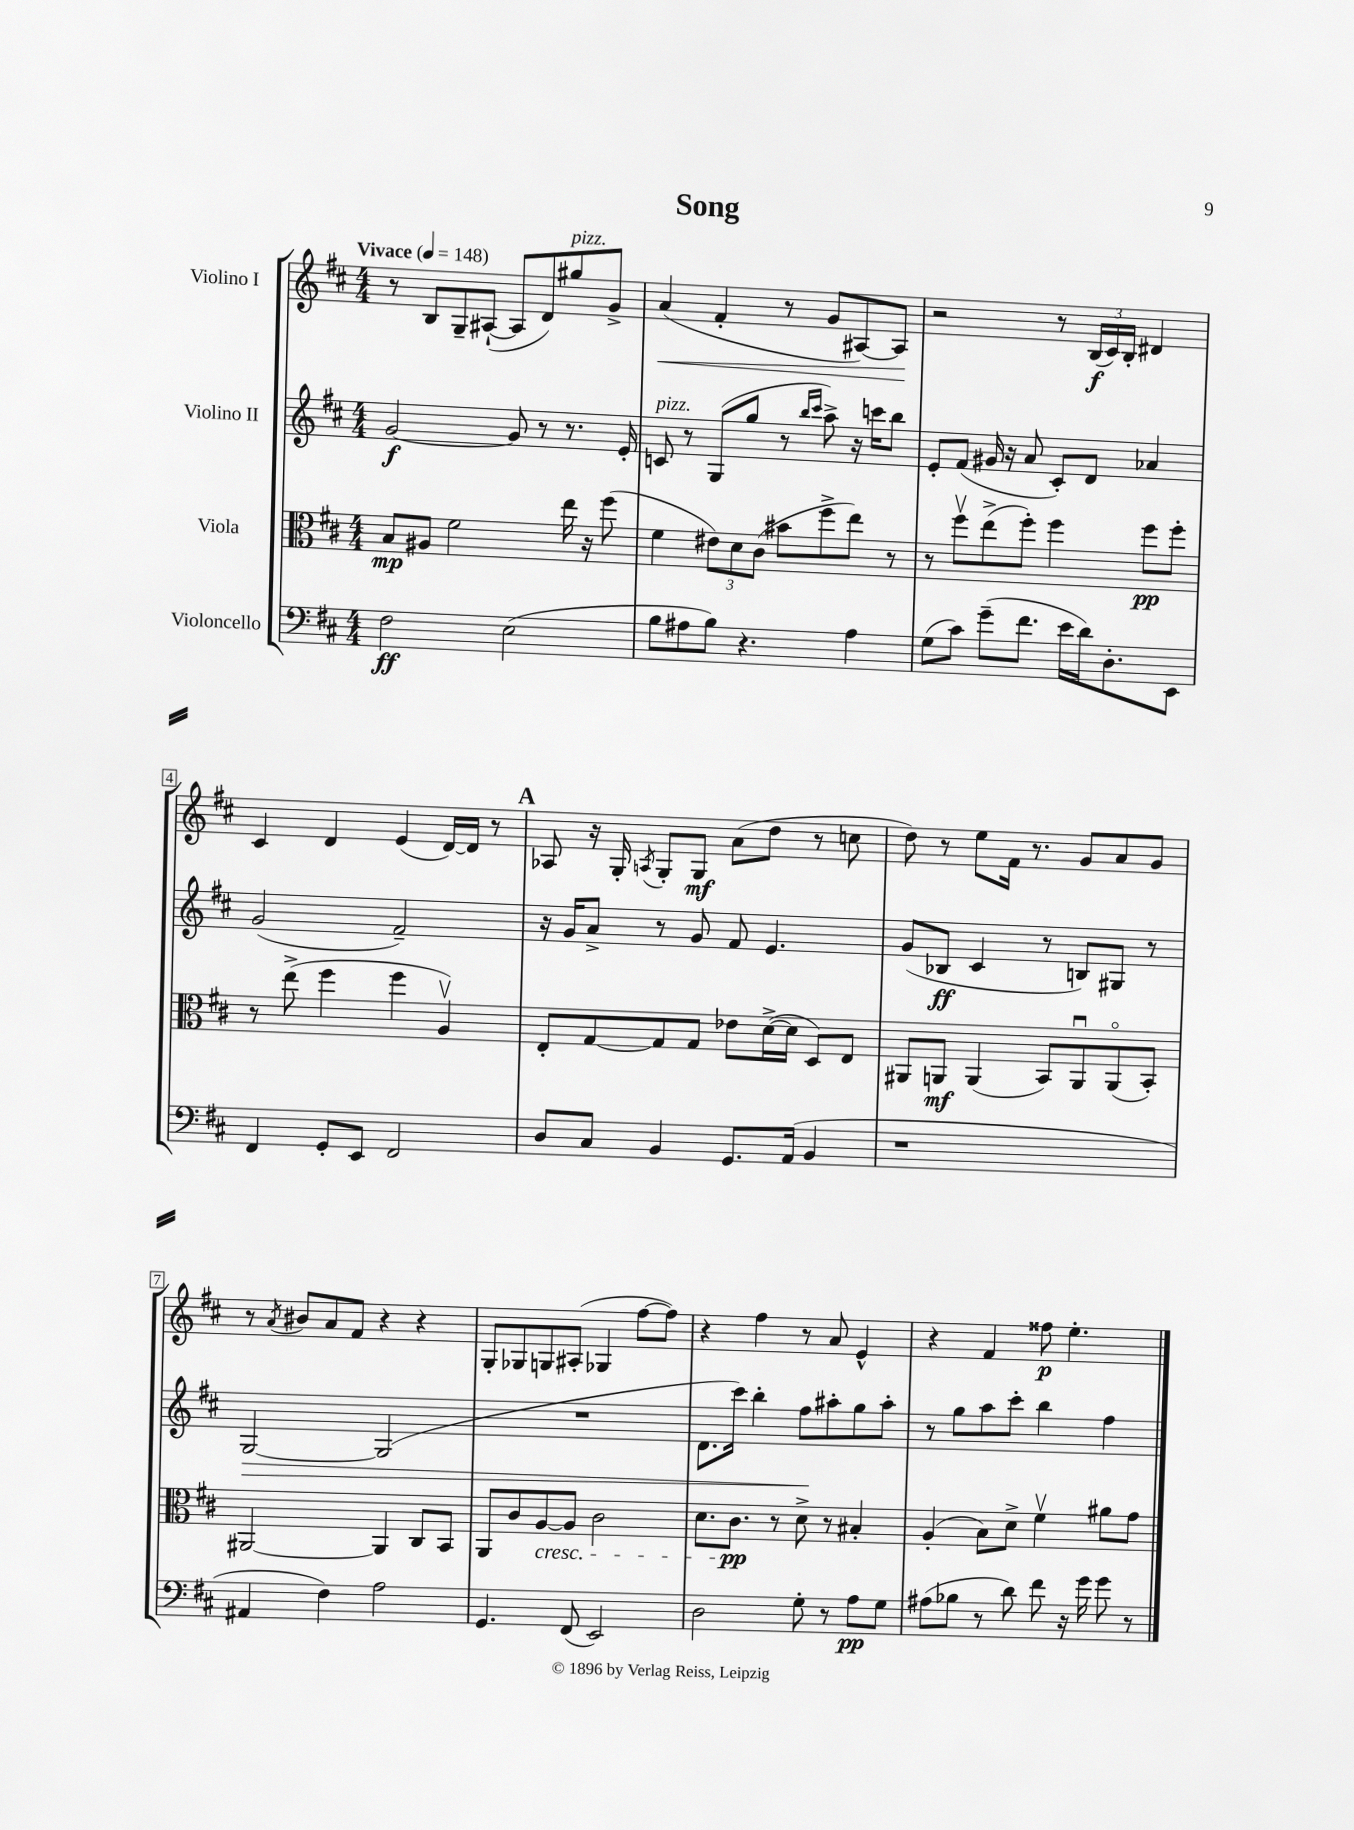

**kern	**dynam	**kern	**dynam	**kern	**dynam	**kern	**dynam
*part4	*part4	*part3	*part3	*part2	*part2	*part1	*part1
*staff4	*staff4	*staff3	*staff3	*staff2	*staff2	*staff1	*staff1
*I"Violoncello	*	*I"Viola	*	*I"Violino II	*	*I"Violino I	*
*clefF4	*	*clefC3	*	*clefG2	*	*clefG2	*
*k[f#c#]	*	*k[f#c#]	*	*k[f#c#]	*	*k[f#c#]	*
*M4/4	*	*M4/4	*	*M4/4	*	*M4/4	*
*MM148	*	*MM148	*	*MM148	*	*MM148	*
=1	=1	=1	=1	=1	=1	=1	=1
!	!	!	!	!	!	!LO:TX:a:B:t=Vivace	!
2F#\	ff	8B/L	mp	[2g/	f	8r	.
.	.	8A#X/J	.	.	.	8B/L	.
.	.	2f#\	.	.	.	8G~/	.
.	.	.	.	.	.	([8A#X`/J	.
(2E\	.	.	.	8g/]	.	8A#/L]	.
.	.	.	.	8r	.	8d/)	.
!	!	!	!	!	!	!LO:TX:a:i:t=pizz.	!
.	.	16ee\	.	8.r	.	8gg#X/	.
.	.	16r	.	.	.	.	.
.	.	(8ff#\	.	.	.	8g^/J	.
.	.	.	.	16e'/	.	.	.
=2	=2	=2	=2	=2	=2	=2	=2
!	!	!	!	!LO:TX:a:i:t=pizz.	!	!	!
!	!	!	!	!	!	!	!LO:HP:b
8B\L	.	4f#\	.	8cn/	.	(4a/	<
8A#X\	.	.	.	8r	.	.	.
8B\J)	.	12e#X\L)	.	(8G/L	.	4f#'/	.
.	.	12d\	.	.	.	.	.
4.r	.	.	.	8gg/J	.	.	.
.	.	(12c#\J	.	.	.	.	.
.	.	8b#X\L	.	8r	.	8r	.
.	.	.	.	16qqbb/LL	.	.	.
.	.	.	.	16qqccc#/JJ	.	.	.
.	.	8ff#^\	.	8aa^\)	.	8g/L	.
4A#\	.	8ee\J)	.	16r	.	[8A#X/)	.
.	.	.	.	16cccn\KL	.	.	.
.	.	8r	.	8bb\J	.	8A#/J]	.
.	.	.	.	.	.	.	[
=3	=3	=3	=3	=3	=3	=3	=3
(8G\L	.	8r	.	8e'/L	.	2r	.
8c#\J)	.	8ff#v\L	.	(8f#/J	.	.	.
(8g~\L	.	(8ee^\	.	16g#X/	.	.	.
.	.	.	.	16r	.	.	.
8.f#\J	.	8ff#'\J)	.	8a/	.	.	.
.	.	4ff#\	.	8c#'/L)	.	8r	.
16e\LL	.	.	.	.	.	.	.
16d\J)	.	.	.	8d/J	.	(24B/LL	f
.	.	.	.	.	.	24c#/)	.
8.D'\	.	.	.	.	.	.	.
.	.	.	.	.	.	24B'/JJ	.
.	.	8ff#\L	pp	4a-X/	.	4d#X/	.
8EE\J	.	8ff#'\J	.	.	.	.	.
!!LO:LB:g=z
=4	=4	=4	=4	=4	=4	=4	=4
4FF#/	.	8r	.	(2g/	.	4c#/	.
.	.	(8ee^\	.	.	.	.	.
8GG'/L	.	4ff#\	.	.	.	4d/	.
8EE/J	.	.	.	.	.	.	.
2FF#/	.	4ff#\	.	2f#~/)	.	(4e/	.
.	.	4Av/)	.	.	.	[16d/LL)	.
.	.	.	.	.	.	16d/JJ]	.
.	.	.	.	.	.	8r	.
!!LO:REH:place=s1:t=A
=5	=5	=5	=5	=5	=5	=5	=5
8D/L	.	8E'/L	.	16r	.	8A-X/	.
.	.	.	.	16g/KL	.	.	.
8C#/J	.	[8G/	.	8a^/J	.	16r	.
.	.	.	.	.	.	16G'/	.
.	.	.	.	.	.	8qAn/	.
4BB/	.	8G/]	.	8r	.	8G'/L	.
.	.	8G/J	.	8g/	.	8G/J	mf
8.GG/L	.	8e-X\L	.	8f#/	.	(8a\L	.
.	.	([16d^\L	.	4.e/	.	8dd\J	.
(16AA/Jk	.	16d\JJ]	.	.	.	.	.
4BB/	.	8D/L)	.	.	.	8r	.
.	.	8E/J	.	.	.	8ccn\	.
=6	=6	=6	=6	=6	=6	=6	=6
1r	.	8AA#X/L	.	(8g/L	.	8dd\)	.
.	.	8AAn/J	mf	8B-X/J	ff	8r	.
.	.	(4AA/	.	4c#/	.	8ee\L	.
.	.	.	.	.	.	16f#\Jk	.
.	.	.	.	.	.	8.r	.
.	.	8BB/L)	.	8r	.	.	.
.	.	8AAu/	.	8Bn/L)	.	8g/L	.
.	.	(8AA/	.	8G#X/J	.	8a/	.
.	.	8BB'/J)	.	8r	.	8g/J	.
!!LO:LB:g=z
=7	=7	=7	=7	=7	=7	=7	=7
!	!	!	!	!	!LO:HP:b	!	!
4AA#X/	.	[2AA#X/	.	[2G/	>	8r	.
.	.	.	.	.	.	8qa/	.
.	.	.	.	.	.	8b#X/L	.
4F#\)	.	.	.	.	.	8a/	.
.	.	.	.	.	.	8f#/J	.
2A\	.	4AA#/]	.	(2G/]	.	4r	.
.	.	8C#/L	.	.	.	4r	.
.	.	8BB/J	.	.	.	.	.
=8	=8	=8	=8	=8	=8	=8	=8
4.GG/	.	8AA/L	.	1r	.	8G'/L	.
.	.	8c#/	.	.	.	8G-X/	.
!	!	!LO:TX:b:i:t=cresc.	!	!	!	!	!
.	.	[8A/	.	.	.	8Gn/	.
(8FF#/	.	8A/J]	.	.	.	(8A#X'/J	.
2EE/)	.	2c#\	.	.	.	4G-X/	.
.	.	.	.	.	.	[8ff#\L	.
.	.	.	.	.	.	8ff#\J])	.
=9	=9	=9	=9	=9	=9	=9	=9
2D\	.	8.d\L	.	8.d\L	.	4r	.
.	.	8.c#\J	pp	16ccc#\Jk)	.	.	.
.	.	.	.	4bb'\	.	4ff#\	.
.	.	8r	.	.	.	.	.
8G'\	.	8d^\	.	8ff#\L	.	8r	.
8r	.	8r	.	8aa#X'\	]	8a/	.
8A\L	pp	4B#X'/	.	8gg\	.	4e^^/	.
8G\J	.	.	.	8aa#'\J	.	.	.
=10	=10	=10	=10	=10	=10	=10	=10
(8A#X\L	.	(4A'/	.	8r	.	4r	.
8B-X\J	.	.	.	8gg\L	.	.	.
8r	.	8B\L)	.	8aa\	.	4f#/	.
8d\)	.	8d^\J	.	8ccc#'\J	.	.	.
8f#\	.	4f#v\	.	4bb\	.	8ff##X\	p
16r	.	.	.	.	.	4.ee'\	.
16g\	.	.	.	.	.	.	.
8g\	.	8a#X\L	.	4ff#\	.	.	.
8r	.	8g\J	.	.	.	.	.
==	==	==	==	==	==	==	==
*-	*-	*-	*-	*-	*-	*-	*-
